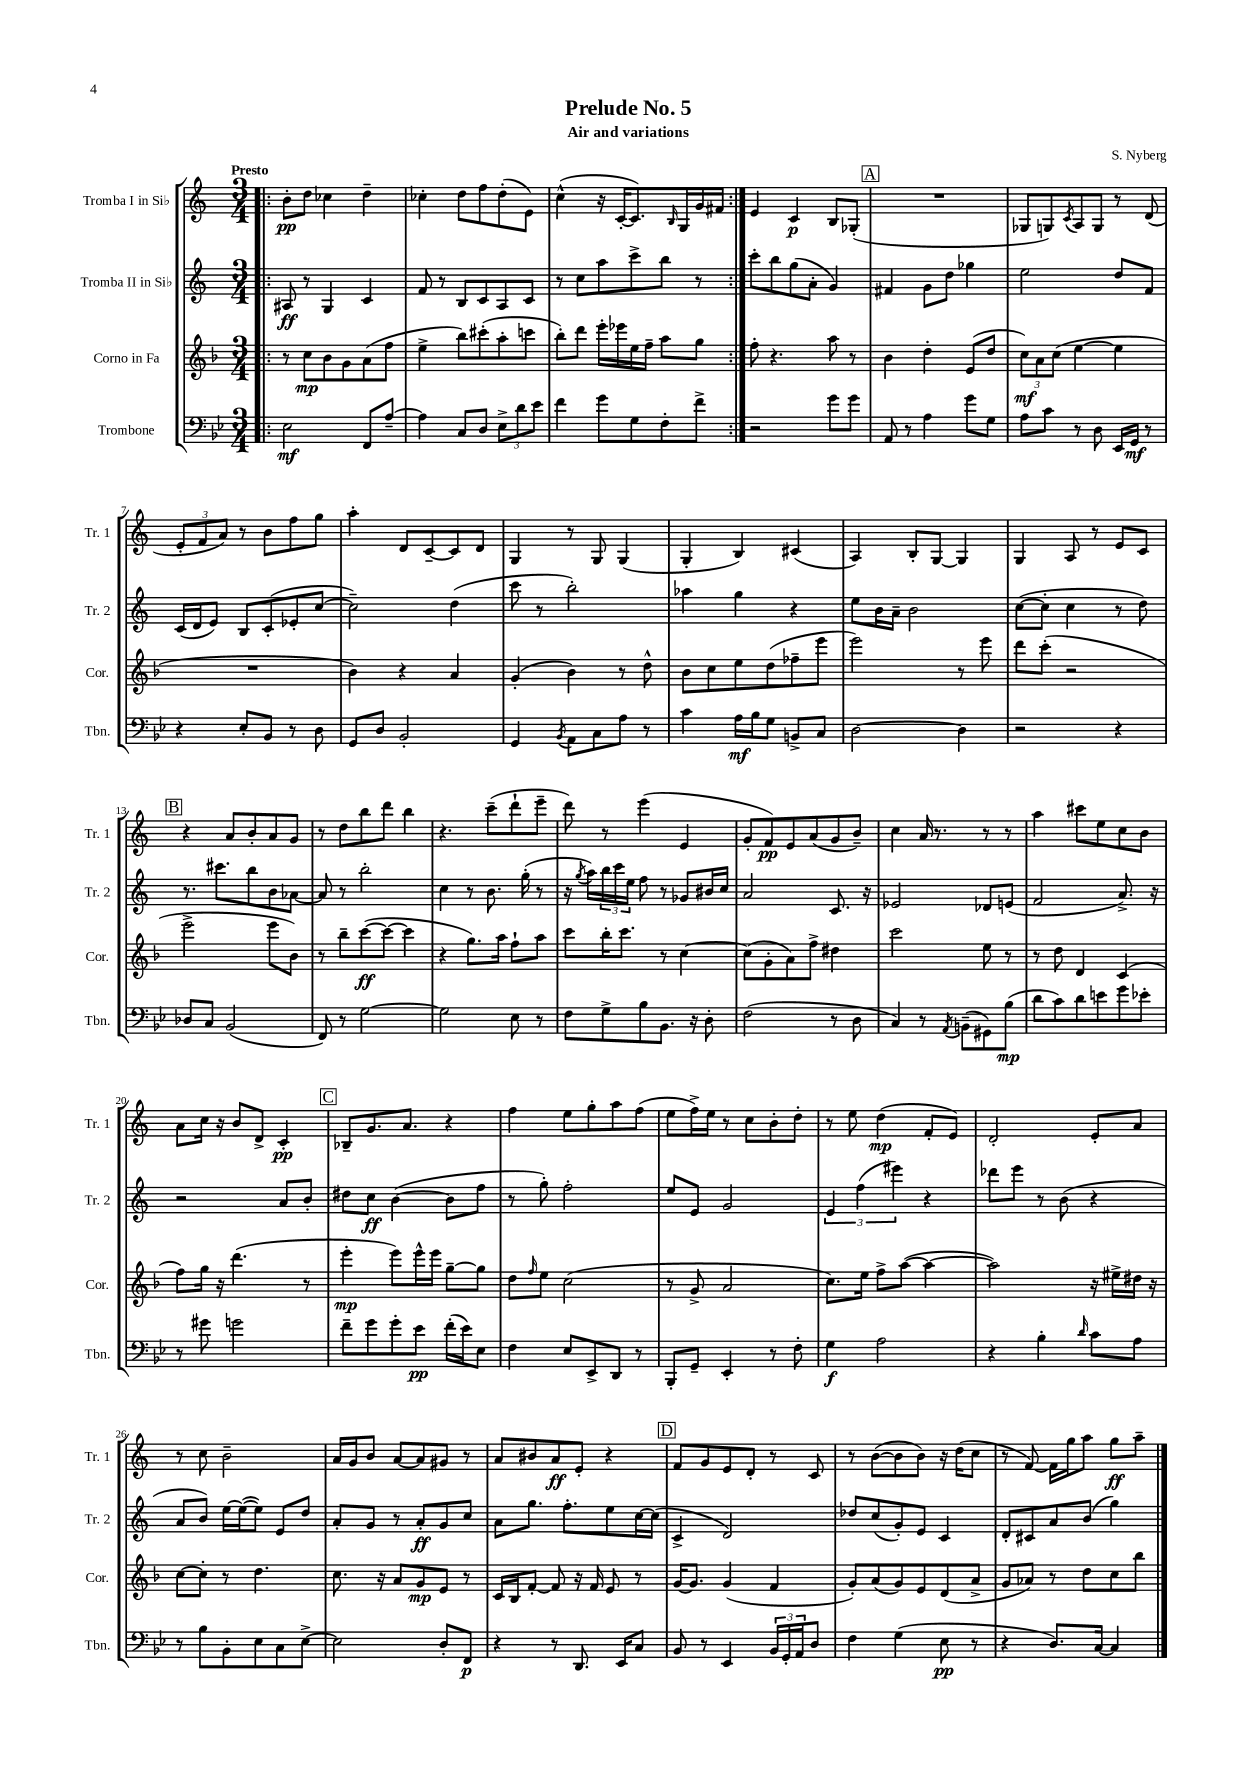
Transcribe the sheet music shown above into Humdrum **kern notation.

**kern	**dynam	**kern	**dynam	**kern	**dynam	**kern	**dynam
*part4	*part4	*part3	*part3	*part2	*part2	*part1	*part1
*staff4	*staff4	*staff3	*staff3	*staff2	*staff2	*staff1	*staff1
*I"Trombone	*	*I"Corno in Fa	*	*I"Tromba II in Si♭	*	*I"Tromba I in Si♭	*
*I'Tbn.	*	*I'Cor.	*	*I'Tr. 2	*	*I'Tr. 1	*
*clefF4	*	*clefG2	*	*clefG2	*	*clefG2	*
*k[b-e-]	*	*k[b-]	*	*k[]	*	*k[]	*
*M3/4	*	*M3/4	*	*M3/4	*	*M3/4	*
=1!|:	=1!|:	=1!|:	=1!|:	=1!|:	=1!|:	=1!|:	=1!|:
!	!	!	!	!	!	!LO:TX:a:B:t=Presto	!
2E-\	mf	8r	.	8A#X/	ff	8b'\L	pp
.	.	8cc\L	mp	8r	.	8dd\J	.
.	.	8b-\	.	4G/	.	4cc-X\	.
.	.	8g\	.	.	.	.	.
8FF/L	.	(8a\	.	4c/	.	4dd~\	.
[8A~/J	.	8ff\J	.	.	.	.	.
=2	=2	=2	=2	=2	=2	=2	=2
4A\]	.	4ee^\	.	8f/	.	4cc-X'\	.
.	.	.	.	8r	.	.	.
8C/L	.	8bb-\L)	.	8B/L	.	8dd\L	.
8D/J	.	(8ccc#X'\	.	8c/	.	8ff\	.
12E-^\L	.	8aa'\	.	8A/	.	(8dd'\	.
12d\	.	.	.	.	.	.	.
.	.	8cccn\J	.	8c/J	.	8e\J)	.
12e-\J	.	.	.	.	.	.	.
=3	=3	=3	=3	=3	=3	=3	=3
4f\	.	8bb-'\L)	.	8r	.	(4cc^^\	.
.	.	8ddd\J	.	8cc\L	.	.	.
8g\L	.	16eee'\LL	.	8aa\	.	16r	.
.	.	16eee-X\	.	.	.	[16c'/KL	.
8G\	.	16ee\	.	8ccc^\	.	8.c/])	.
.	.	16ff~\JJ	.	.	.	.	.
8F'\	.	8aa\L	.	8bb\J	.	.	.
.	.	.	.	.	.	16qqB/	.
.	.	.	.	.	.	16G/L	.
8f^\J	.	8gg\J	.	8r	.	16g/	.
.	.	.	.	.	.	16f#X/JJ	.
=4:|!	=4:|!	=4:|!	=4:|!	=4:|!	=4:|!	=4:|!	=4:|!
2r	.	8ff'\	.	8ccc'\L	.	4e/	.
.	.	4.r	.	8bb\	.	.	.
.	.	.	.	(8gg\	.	4c/	p
.	.	.	.	8a'\J	.	.	.
8g\L	.	8aa\	.	4g/)	.	8B/L	.
8g\J	.	8r	.	.	.	(8G-X'/J	.
!!LO:REH:place=s1:t=A
=5	=5	=5	=5	=5	=5	=5	=5
8AA/	.	4b-\	.	4f#X/	.	2.r	.
8r	.	.	.	.	.	.	.
4A\	.	4dd'\	.	8g\L	.	.	.
.	.	.	.	8dd\J	.	.	.
8g\L	.	(8e/L	.	4gg-X\	.	.	.
8G\J	.	8dd/J	.	.	.	.	.
=6	=6	=6	=6	=6	=6	=6	=6
8A\L	.	12cc\L)	mf	2ee\	.	8G-X/L	.
.	.	12a\	.	.	.	.	.
8c\J	.	.	.	.	.	8Gn/)	.
.	.	(12cc\J	.	.	.	.	.
.	.	.	.	.	.	8qc/	.
8r	.	[4ee\	.	.	.	8A/	.
8D\	.	.	.	.	.	8G/J	.
16EE-/LL	.	4ee\]	.	8dd/L	.	8r	.
16GG/JJ	mf	.	.	.	.	.	.
8r	.	.	.	8f/J	.	(8d/	.
!!LO:LB:g=z
=7	=7	=7	=7	=7	=7	=7	=7
4r	.	2.r	.	(16c/LL	.	12e'/L	.
.	.	.	.	16d/J	.	.	.
.	.	.	.	.	.	12f/	.
.	.	.	.	8e/J)	.	.	.
.	.	.	.	.	.	12a/J)	.
8E-'/L	.	.	.	8B/L	.	8r	.
8BB-/J	.	.	.	(8c'/	.	8b\L	.
8r	.	.	.	8e-X'/	.	8ff\	.
8D\	.	.	.	[8cc/J	.	8gg\J	.
=8	=8	=8	=8	=8	=8	=8	=8
8GG/L	.	4b-\)	.	2cc~\])	.	4aa'\	.
8D/J	.	.	.	.	.	.	.
2BB-'/	.	4r	.	.	.	8d/L	.
.	.	.	.	.	.	[8c~/	.
.	.	4a/	.	(4dd\	.	8c/]	.
.	.	.	.	.	.	8d/J	.
=9	=9	=9	=9	=9	=9	=9	=9
4GG/	.	(4g'/	.	8ccc\	.	4G/	.
.	.	.	.	8r	.	.	.
8qBB-/	.	.	.	.	.	.	.
8AA\L	.	4b-\)	.	2bb'\)	.	8r	.
8C\	.	.	.	.	.	8G/	.
8A\J	.	8r	.	.	.	(4G/	.
8r	.	8dd^^\	.	.	.	.	.
=10	=10	=10	=10	=10	=10	=10	=10
4c\	.	8b-\L	.	4aa-X\	.	4G'/	.
.	.	8cc\	.	.	.	.	.
16A\LL	mf	8ee\	.	4gg\	.	4B/)	.
16B-\J	.	.	.	.	.	.	.
8G\J	.	(8dd\	.	.	.	.	.
8BBn^/L	.	8ff-X~\	.	4r	.	(4c#X/	.
8C/J	.	8eee\J	.	.	.	.	.
=11	=11	=11	=11	=11	=11	=11	=11
[2D\	.	2eee\)	.	8ee\L	.	4A/)	.
.	.	.	.	16b\L	.	.	.
.	.	.	.	16a~\JJ	.	.	.
.	.	.	.	2b\	.	8B'/L	.
.	.	.	.	.	.	[8G/J	.
4D\]	.	8r	.	.	.	4G/]	.
.	.	8eee\	.	.	.	.	.
=12	=12	=12	=12	=12	=12	=12	=12
2r	.	8ddd\L	.	([8cc\L	.	4G/	.
.	.	(8ccc'\J	.	8cc'\J]	.	.	.
.	.	2r	.	4cc\	.	8A/	.
.	.	.	.	.	.	8r	.
4r	.	.	.	8r	.	8e/L	.
.	.	.	.	8dd\)	.	8c/J	.
!!LO:LB:g=z
!!LO:REH:place=s1:t=B
=13	=13	=13	=13	=13	=13	=13	=13
8D-X/L	.	2eee^\	.	8.r	.	4r	.
8C/J	.	.	.	.	.	.	.
.	.	.	.	8.ccc#X\L	.	.	.
(2BB-/	.	.	.	.	.	8a/L	.
.	.	.	.	8bb\	.	8b'/	.
.	.	8eee\L	.	8b\	.	8a/	.
.	.	8b-\J)	.	[8a-X\J	.	8g/J	.
=14	=14	=14	=14	=14	=14	=14	=14
8FF/)	.	8r	.	8a-/]	.	8r	.
8r	.	8bb-~\L	.	8r	.	8dd\L	.
[2G\	.	([8ccc\	ff	2bb'\	.	8bb\	.
.	.	8ccc\J_	.	.	.	8ddd\J	.
.	.	4ccc\]	.	.	.	4bb\	.
=15	=15	=15	=15	=15	=15	=15	=15
2G\]	.	4r	.	4cc\	.	4.r	.
.	.	8.gg\L)	.	8r	.	.	.
.	.	.	.	8.b\	.	(8ccc~\L	.
.	.	16aa\Jk	.	.	.	.	.
8E-\	.	8ff`\L	.	.	.	8ddd`\	.
.	.	.	.	(16gg'\	.	.	.
8r	.	8aa\J	.	8r	.	8eee~\J	.
=16	=16	=16	=16	=16	=16	=16	=16
8F\L	.	8ccc\L	.	16r	.	8ddd\)	.
.	.	.	.	8qgg/	.	.	.
.	.	.	.	16aa\LL)	.	.	.
8G^\	.	16bb-'\K	.	24bb\	.	8r	.
.	.	.	.	24ccc\	.	.	.
.	.	8.ccc\J	.	.	.	.	.
.	.	.	.	24ee\JJ	.	.	.
8B-\	.	.	.	8ff\	.	(4eee\	.
8.BB-\J	.	8r	.	8r	.	.	.
.	.	[4cc\	.	8g-X/L	.	4e/	.
16r	.	.	.	.	.	.	.
8D'\	.	.	.	16b#X/L	.	.	.
.	.	.	.	16cc/JJ	.	.	.
=17	=17	=17	=17	=17	=17	=17	=17
(2F\	.	(8cc\L]	.	2a/	.	8g'/L	.
.	.	8g'\	.	.	.	8f/)	pp
.	.	8a\)	.	.	.	8e/	.
.	.	8ff^\J	.	.	.	(8a/	.
8r	.	4dd#X\	.	8.c/	.	8g/	.
8D\	.	.	.	.	.	8b~/J)	.
.	.	.	.	16r	.	.	.
=18	=18	=18	=18	=18	=18	=18	=18
4C/)	.	2ccc\	.	2e-X/	.	4cc\	.
8r	.	.	.	.	.	16a/	.
.	.	.	.	.	.	8.r	.
8qAA/	.	.	.	.	.	.	.
(8BBn~\L	.	.	.	.	.	.	.
8GG#X\)	.	8ee\	.	8d-X/L	.	8r	.
(8B-\J	mp	8r	.	(8en/J	.	8r	.
=19	=19	=19	=19	=19	=19	=19	=19
8d\L	.	8r	.	2f/	.	4aa\	.
8c\)	.	8dd\	.	.	.	.	.
8d\	.	4d/	.	.	.	8ccc#X\L	.
8en\	.	.	.	.	.	8ee\	.
8g\	.	(4c/	.	8.a^/)	.	8cc\	.
8e-X'\J	.	.	.	.	.	8b\J	.
.	.	.	.	16r	.	.	.
!!LO:LB:g=z
=20	=20	=20	=20	=20	=20	=20	=20
8r	.	8ff\L)	.	2r	.	8a\L	.
8g#X\	.	16gg\Jk	.	.	.	16cc\Jk	.
.	.	16r	.	.	.	16r	.
2gn\	.	(4.ddd\	.	.	.	8b/L	.
.	.	.	.	.	.	8d^/J	.
.	.	.	.	8a/L	.	4c'/	pp
.	.	8r	.	8b'/J	.	.	.
!!LO:REH:place=s1:t=C
=21	=21	=21	=21	=21	=21	=21	=21
8f~\L	.	4eee'\	mp	8dd#X\L	.	8B-X~/L	.
8g\	.	.	.	8cc\J	ff	8.g/	.
8g'\	.	8eee\L)	.	([4b\	.	.	.
.	.	.	.	.	.	8.a/J	.
8e-\J	pp	16eee^^\L	.	.	.	.	.
.	.	16eee\JJ	.	.	.	.	.
(16f'\LL	.	[8gg~\L	.	8b\L]	.	4r	.
16e-\J)	.	.	.	.	.	.	.
8E-\J	.	8gg\J]	.	8ff\J	.	.	.
=22	=22	=22	=22	=22	=22	=22	=22
4F\	.	8dd\L	.	8r	.	4ff\	.
.	.	16qqff/	.	.	.	.	.
.	.	8ee\J	.	8gg'\)	.	.	.
8E-/L	.	(2cc\	.	2ff'\	.	8ee\L	.
8EE-^/	.	.	.	.	.	8gg'\	.
8DD/J	.	.	.	.	.	8aa\	.
8r	.	.	.	.	.	(8ff\J	.
=23	=23	=23	=23	=23	=23	=23	=23
8BBB-'/L	.	8r	.	8ee/L	.	8ee\L	.
8GG~/J	.	8g^/	.	8e/J	.	16ff^\L)	.
.	.	.	.	.	.	16ee\JJ	.
4EE-'/	.	2a/	.	2g/	.	8r	.
.	.	.	.	.	.	8cc\L	.
8r	.	.	.	.	.	8b'\	.
8F'\	.	.	.	.	.	8dd'\J	.
=24	=24	=24	=24	=24	=24	=24	=24
4G\	f	8.cc\L)	.	6e/	.	8r	.
.	.	.	.	.	.	8ee\	.
.	.	.	.	(6ff\	.	.	.
.	.	16ee\Jk	.	.	.	.	.
2A\	.	8ff^\L	.	.	.	(4dd\	mp
.	.	.	.	6eee#X\)	.	.	.
.	.	([8aa\J	.	.	.	.	.
.	.	4aa\_	.	4r	.	8f'/L	.
.	.	.	.	.	.	8e/J)	.
=25	=25	=25	=25	=25	=25	=25	=25
4r	.	2aa\])	.	8ddd-X\L	.	2d'/	.
.	.	.	.	8eee\J	.	.	.
4B-'\	.	.	.	8r	.	.	.
.	.	.	.	(8b\	.	.	.
16qqd/	.	.	.	.	.	.	.
8c\L	.	16r	.	4r	.	8e'/L	.
.	.	16ee#X^\LL	.	.	.	.	.
8A\J	.	16dd#X\JJ	.	.	.	8a/J	.
.	.	16r	.	.	.	.	.
!!LO:LB:g=z
=26	=26	=26	=26	=26	=26	=26	=26
8r	.	[8cc\L	.	8a/L	.	8r	.
8B-\L	.	8cc'\J]	.	8b/J)	.	8cc\	.
8BB-'\	.	8r	.	[16ee\LL	.	2b~\	.
.	.	.	.	(16ee\J_	.	.	.
8E-\	.	4.dd\	.	8ee\J])	.	.	.
8C\	.	.	.	8e/L	.	.	.
[8E-^\J	.	.	.	8dd/J	.	.	.
=27	=27	=27	=27	=27	=27	=27	=27
2E-\]	.	8.cc\	.	8a'/L	.	16a/LL	.
.	.	.	.	.	.	16g/J	.
.	.	.	.	8g/J	.	8b/J	.
.	.	16r	.	.	.	.	.
.	.	8a/L	.	8r	.	[8a/L	.
.	.	8g/	mp	8a'/L	ff	8a/]	.
8D'/L	.	8e/J	.	8g/	.	8g#X/J	.
8FF/J	p	8r	.	8cc/J	.	8r	.
=28	=28	=28	=28	=28	=28	=28	=28
4r	.	16c/LL	.	8a\L	.	8a/L	.
.	.	16B-/J	.	.	.	.	.
.	.	[8f'/J	.	8.gg\J	.	8b#X/	.
8r	.	8f/]	.	.	.	8a/	ff
.	.	.	.	8.ff'\L	.	.	.
8.DD/	.	16r	.	.	.	8e'/J	.
.	.	16f/	.	.	.	.	.
.	.	8e/	.	8ee\	.	4r	.
16EE-/KL	.	.	.	.	.	.	.
8C/J	.	8r	.	[16cc\L	.	.	.
.	.	.	.	(16cc\JJ]	.	.	.
!!LO:REH:place=s1:t=D
=29	=29	=29	=29	=29	=29	=29	=29
8BB-/	.	[16g/KL	.	4c^/	.	8f/L	.
.	.	8.g/J]	.	.	.	.	.
8r	.	.	.	.	.	8g/	.
4EE-/	.	(4g/	.	2d/)	.	8e/	.
.	.	.	.	.	.	8d'/J	.
24BB-/LL	.	4f/	.	.	.	8r	.
24GG'/	.	.	.	.	.	.	.
24AA/J	.	.	.	.	.	.	.
8D/J	.	.	.	.	.	8c/	.
=30	=30	=30	=30	=30	=30	=30	=30
4F\	.	8g'/L)	.	8dd-X/L	.	8r	.
.	.	(8a/	.	(8cc/	.	([8b\L	.
(4G\	.	8g/)	.	8g'/)	.	8b\]	.
.	.	8e/	.	8e/J	.	8b\J)	.
8E-\	pp	(8d/	.	4c/	.	16r	.
.	.	.	.	.	.	(16dd\KL	.
8r	.	8a^/J	.	.	.	8cc\J	.
=31	=31	=31	=31	=31	=31	=31	=31
4r	.	8g/L	.	8d'/L	.	8r	.
.	.	8a-X/J)	.	8c#X/	.	[8f/)	.
8.D/L)	.	8r	.	8a/	.	16f\LL]	.
.	.	.	.	.	.	16gg\J	.
.	.	8dd\L	.	(8b/J	.	8aa\J	.
[16C/Jk	.	.	.	.	.	.	.
4C/]	.	8cc\	.	4gg\)	.	8gg\L	ff
.	.	8bb-\J	.	.	.	8aa~\J	.
==	==	==	==	==	==	==	==
*-	*-	*-	*-	*-	*-	*-	*-
